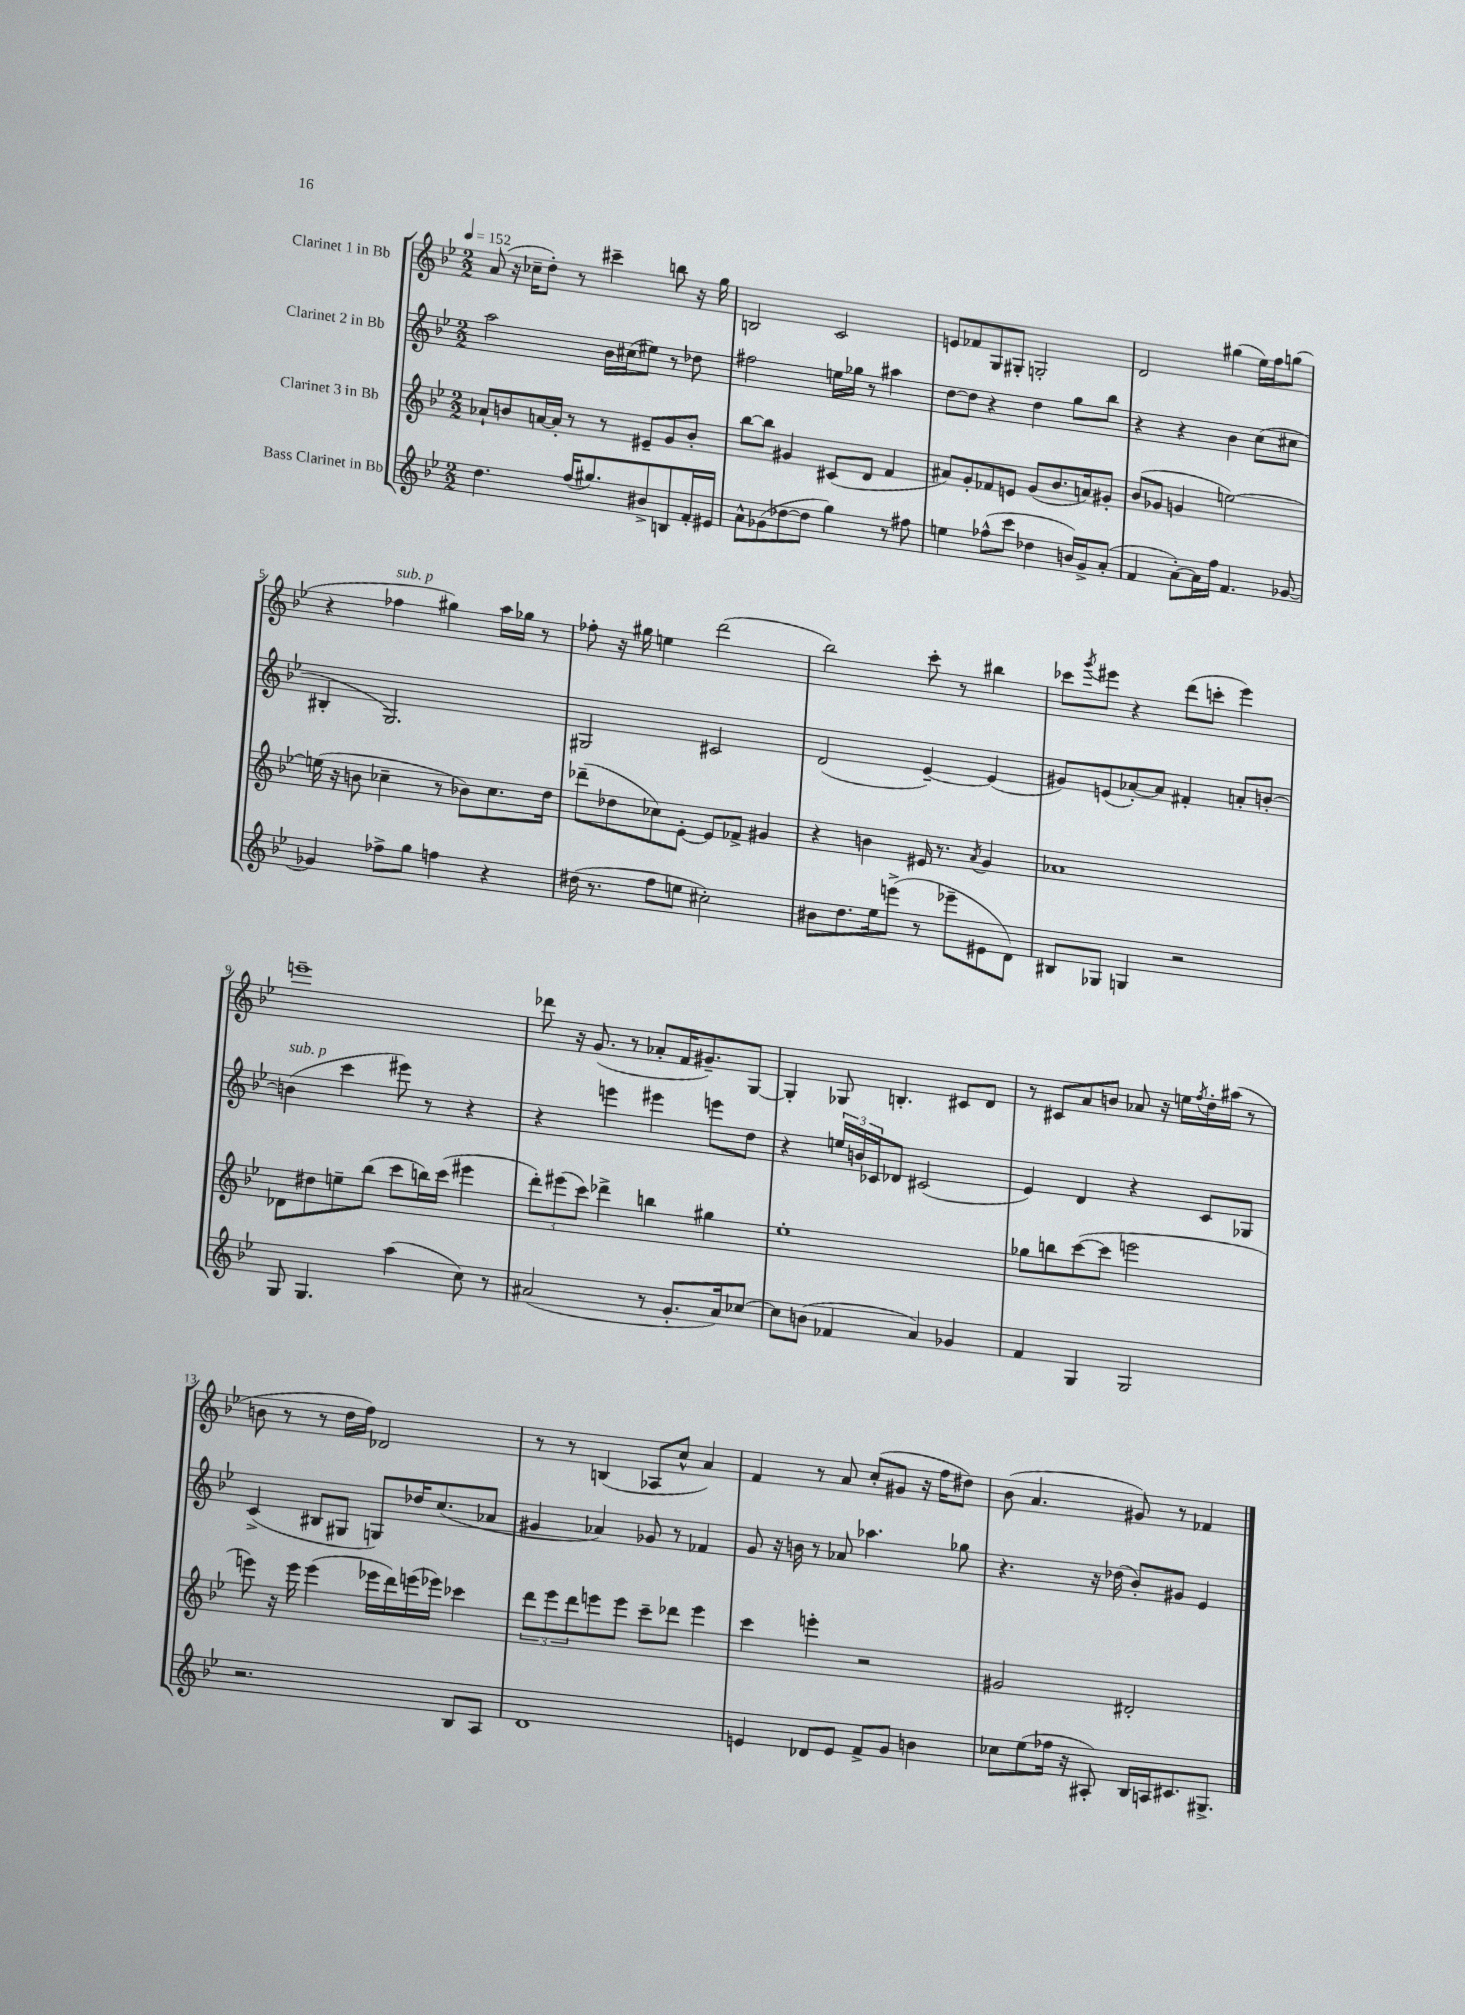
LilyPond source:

<<
\new StaffGroup <<
\new Staff = "s0" \with { instrumentName = "Clarinet 1 in Bb" } {
    \clef treble \key bes \major \numericTimeSignature \time 2/2 \tempo 4 = 152
    a'8( r16 ces''16-- d''8-.) r8 cis'''4-- b''8 r16 g''16 |
    b2 c'2 |
    e'8 fes'8 g8 gis8-. g2-. |
    d'2 gis''4( ees''16) f''16 g''8( |
    r4 fes''4^\markup { \italic "sub. p" } gis''4) a''16 ges''16 r8 |
    fes''8-. r16 gis''16 e''4 d'''2( |
    bes''2) c'''8-. r8 bis''4 |
    ces'''8 \acciaccatura { g'''8 } eis'''8 r4 d'''8( c'''8-. eis'''4) |
    e'''1-- |
    des'''8 r16 g'8.( r8 aes'8-. f'16 gis'8.--) g8~ |
    g4-. ges8 b4.-. cis'8 d'8 |
    r8 cis'8 a'8 b'8 aes'8 r16 e''16 \acciaccatura { f''8 } d''16-. ais''16( r8 |
    b'8 r8 r8 d''16 f''16) des'2 |
    r8 r8 b4( aes8 c''8-^ a'4) |
    f'4 r8 a'8 c''8-.( gis'8 r16 f''16 dis''8) |
    bes'8( a'4. gis'8) r8 fes'4 \bar "|." |
}
\new Staff = "s1" \with { instrumentName = "Clarinet 2 in Bb" } {
    \clef treble \key bes \major \numericTimeSignature \time 2/2
    a''2 bes'16 cis''16( eis''8) r8 des''8 |
    fis''2 e''16 ges''16 r8 ais''4 |
    d''8~ d''8 r4 d''4 g''8 bes''8 |
    r4 r4 bes'4 c''8( cis''8 |
    bis4-. g2.) |
    gis2 cis'2 |
    d'2( ees'4~--) ees'4( |
    gis'8) e'8( aes'8~-.) aes'8 fis'4-. a'8-. b'8~-. |
    b'4^\markup { \italic "sub. p" }( c'''4 eis'''8) r8 r4 |
    r4 e'''4 eis'''4 e'''8 d''8 |
    r4 \tuplet 3/2 { e''16 b'16 ces'16 } des'8 cis'2( |
    ees'4) d'4 r4 c'8 ges8 |
    c'4->( bis8 gis8 g8) des''16 c''8.( aes'8 |
    gis'4 aes'4) ges'8 r8 fes'4 |
    g'8 r16 b'16 r8 aes'8 aes''4. ges''8 |
    r4. r16 des''16( bes'8-.) gis'8 ees'4 \bar "|." |
}
\new Staff = "s2" \with { instrumentName = "Clarinet 3 in Bb" } {
    \clef treble \key bes \major \numericTimeSignature \time 2/2
    aes'8-! b'8 a'16~ a'16-. r8 r8 eis'8-- g'8 b'8-. |
    bes''8~ bes''8 gis'4 cis'8( d'8 f'4 |
    ais'8) g'8-. fes'8 e'8 g'8( bes'8. a'16) gis'8-. |
    bes'8( ges'8 g'4 e''2~) |
    e''16( r16 b'8 ces''4-- r8 bes'8) ces''8. d''16 |
    des'''8--( des''8 ces''8) ees'8~-. ees'8 fes'8-> gis'4 |
    r4 b'4 eis'16 r8. \acciaccatura { a'8 } g'4 |
    aes'1 |
    des'8 dis''8 e''8-- bes''8( c'''8 b''16) c'''16( eis'''4 |
    \tuplet 3/2 { d'''8-.) eis'''8( c'''8) } des'''4-> b''4 gis''4 |
    ees''1-. |
    ges''8 b''8 c'''8~( c'''8 e'''2 |
    e'''8) r16 e'''16 e'''4( ees'''16 d'''16) e'''16( ees'''16) ces'''4 |
    \tuplet 3/2 { d'''8 ees'''8 d'''8 } e'''8 e'''8 c'''8-- des'''8 e'''4 |
    c'''4 e'''4-. r2 |
    gis'2 dis'2-. \bar "|." |
}
\new Staff = "s3" \with { instrumentName = "Bass Clarinet in Bb" } {
    \clef treble \key bes \major \numericTimeSignature \time 2/2
    d''4. f''16( gis''8.) bis'8-> b8 f'16-. eis'16 |
    a'8-^ ges'8( des''8~ des''8 g''4) r8 fis''8 |
    e''4 fes''8-^( c'''8 des''4 b'16) g'16-> a'8-.( |
    f'4 a'8~-.) a'16 f''16 f'4. ges'8~ |
    ges'4 fes''8-> g''8 f''4 r4 |
    dis''16( r8. f''8 e''8 cis''2-.) |
    bis'8 d''8. ees''16 e'''8->( r8 ees'''8-- eis'8 d'8) |
    bis8 ges8 g4 r2 |
    g8 g4. a''4( c''8) r8 |
    ais'2( r8 g'8.-. ais'16) ces''8~ |
    ces''8 b'8( fes'4 a'4) ges'4 |
    f'4 g4 g2 |
    r2. bes8 a8 |
    d'1 |
    e'4 des'8 e'8 f'8-> g'8 b'4 |
    ces''8 ees''8( fes''16 r16 ais8-.) bes16 a16 cis'8. gis8.-> \bar "|." |
}
>>
>>
